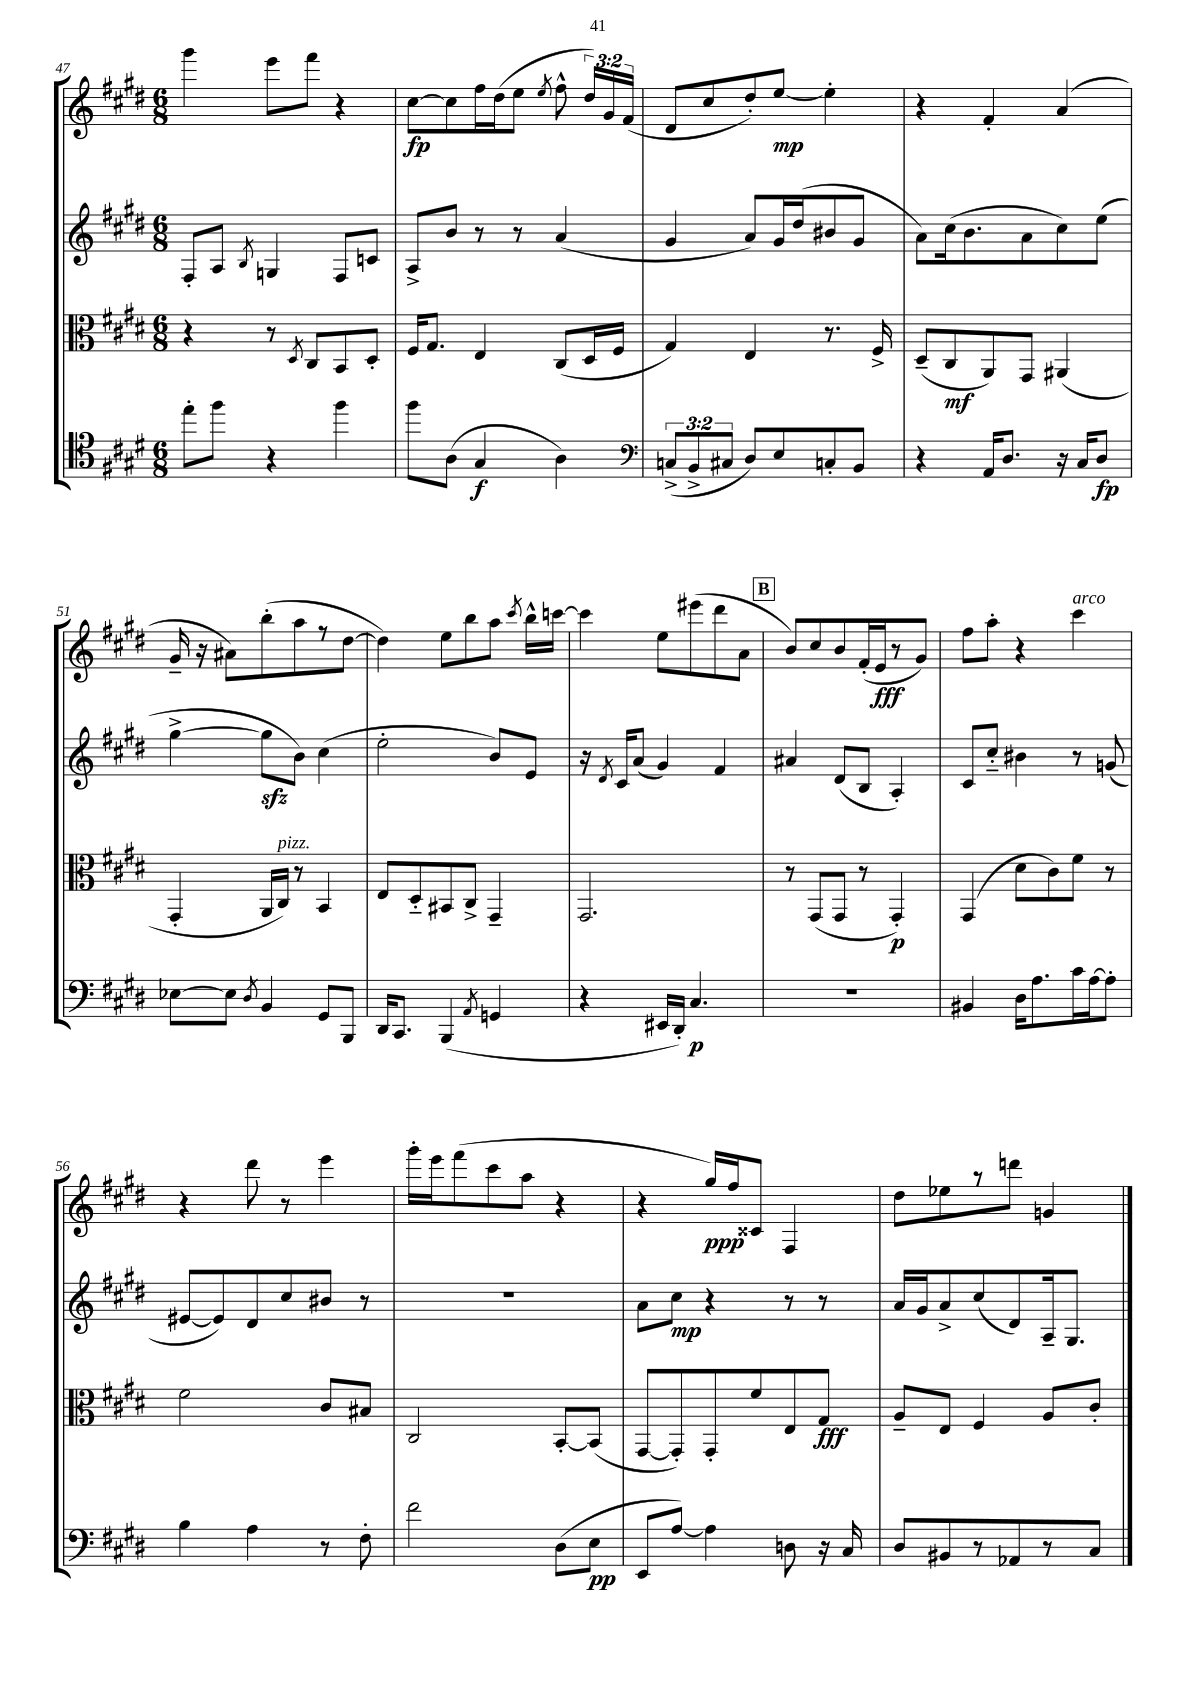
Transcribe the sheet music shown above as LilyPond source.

<<
\new StaffGroup <<
\new Staff = "s0" {
    \clef treble \key e \major \numericTimeSignature \time 6/8 \override Staff.TupletNumber.text = #tuplet-number::calc-fraction-text
    \autoBeamOff gis'''4 e'''8[ fis'''8] r4 |
    cis''8[~\fp cis''8 fis''16 dis''16( e''8] \acciaccatura { e''8 } fis''8-^ \tuplet 3/2 { dis''16[) gis'16 fis'16]( } |
    dis'8[ cis''8 dis''8-.) e''8]~\mp e''4-. |
    r4 fis'4-. a'4( |
    gis'16-- r16 ais'8[) b''8-.( a''8 r8 dis''8]~ |
    dis''4) e''8[ b''8 a''8] \acciaccatura { cis'''8 } b''16[-^ c'''16]~ |
    c'''4 e''8[ eis'''8( dis'''8 a'8] |
    \mark \markup { \box "B" } b'8[) cis''8 b'8 fis'16-.( e'16\fff r8 gis'8]) |
    fis''8[ a''8]-. r4 cis'''4^\markup { \italic "arco" } |
    r4 dis'''8 r8 e'''4 |
    gis'''16[-. e'''16 fis'''8( cis'''8 a''8] r4 |
    r4 gis''16[\ppp) fis''16 cisis'8] fis4 |
    dis''8[ ees''8 r8 d'''8] g'4 \bar "|." |
}
\new Staff = "s1" {
    \clef treble \key e \major \numericTimeSignature \time 6/8
    \autoBeamOff fis8[-. a8] \acciaccatura { b8 } g4 fis8[ c'8] |
    a8[-> b'8] r8 r8 a'4( |
    gis'4 a'8[) gis'16 dis''16( bis'8 gis'8] |
    a'8[) cis''16( b'8. a'8 cis''8) e''8]( |
    gis''4~-> gis''8[\sfz b'8]) cis''4( |
    e''2-. b'8[) e'8] |
    r16 \acciaccatura { dis'8 } cis'16[ a'8]( gis'4) fis'4 |
    \mark \markup { \box "B" } ais'4 dis'8[( b8] a4-.) |
    cis'8[ cis''8]-_ bis'4 r8 g'8( |
    eis'8[~ eis'8) dis'8 cis''8 bis'8] r8 |
    R2. |
    a'8[ cis''8]\mp r4 r8 r8 |
    a'16[ gis'16 a'8-> cis''8( dis'8) a16-- gis8.] \bar "|." |
}
\new Staff = "s2" {
    \clef alto \key e \major \numericTimeSignature \time 6/8
    \autoBeamOff r4 r8 \acciaccatura { dis8 } cis8[ b,8 dis8]-. |
    fis16[ gis8.] e4 cis8[( dis16 fis16] |
    gis4) e4 r8. fis16-> |
    dis8[--( cis8\mf a,8) gis,8] ais,4( |
    gis,4-. a,16[ cis16]^\markup { \italic "pizz." }) r8 b,4 |
    e8[ dis8-_ bis,8 cis8]-> gis,4-- |
    gis,2. |
    \mark \markup { \box "B" } r8 gis,8[( gis,8] r8 gis,4-.\p) |
    gis,4( dis'8[ cis'8) fis'8] r8 |
    fis'2 cis'8[ bis8] |
    cis2 b,8[~-. b,8]( |
    gis,8[~ gis,8-.) gis,8-. fis'8 e8 gis8]\fff |
    a8[-- e8] fis4 a8[ cis'8]-. \bar "|." |
}
\new Staff = "s3" {
    \clef tenor \key e \major \numericTimeSignature \time 6/8 \override Staff.TupletNumber.text = #tuplet-number::calc-fraction-text
    \autoBeamOff e''8[-. fis''8] r4 fis''4 |
    fis''8[ a8]( gis4\f a4) |
    \clef bass \tuplet 3/2 { c8[->( b,8-> cis8] } dis8[) e8 c8-. b,8] |
    r4 a,16[ dis8.] r16 cis16[ dis8]\fp |
    ees8[~ ees8] \acciaccatura { dis8 } b,4 gis,8[ b,,8] |
    dis,16[ cis,8.] b,,4( \acciaccatura { a,8 } g,4 |
    r4 eis,16[ dis,16]-.) cis4.\p |
    \mark \markup { \box "B" } R2. |
    bis,4 dis16[ a8. cis'16 a16~ a8]-. |
    b4 a4 r8 fis8-. |
    fis'2 dis8[( e8]\pp |
    e,8[ a8]~) a4 d8 r16 cis16 |
    dis8[ bis,8 r8 aes,8 r8 cis8] \bar "|." |
}
>>
>>
\layout { \context { \Score currentBarNumber = #47 } }
